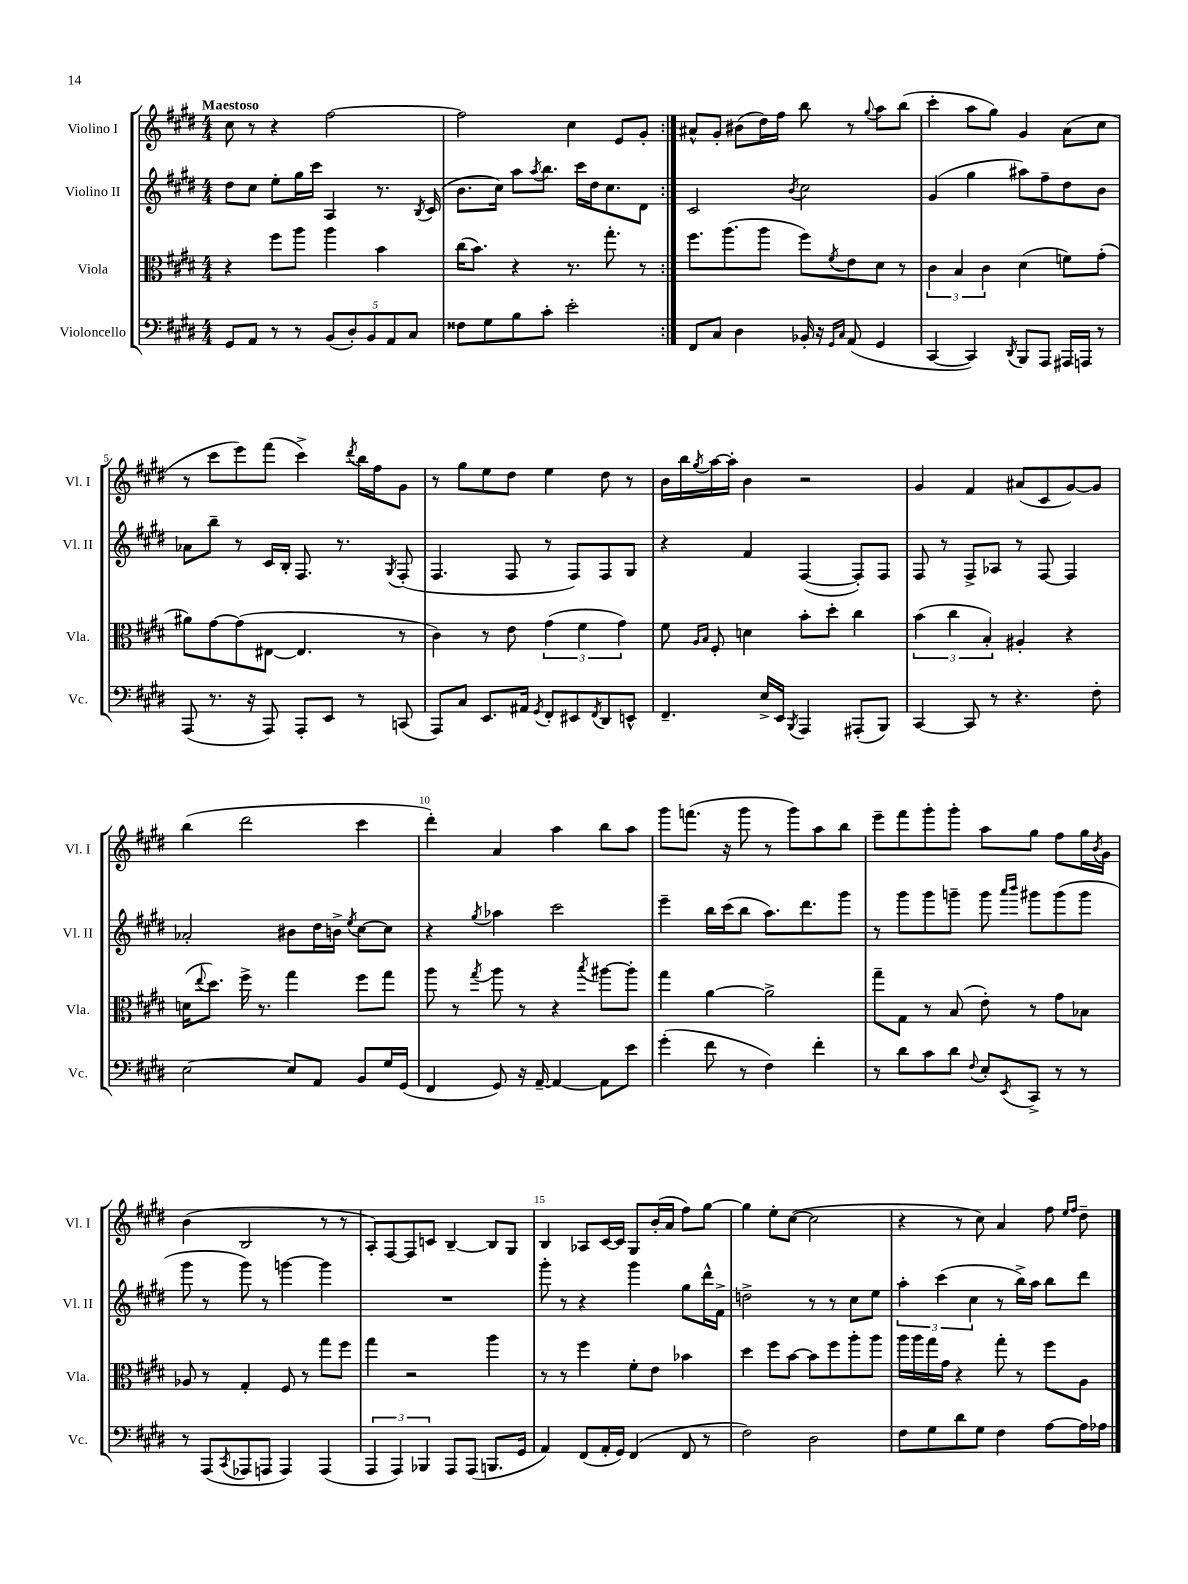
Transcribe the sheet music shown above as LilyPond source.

<<
\new StaffGroup <<
\new Staff = "s0" \with { instrumentName = "Violino I" shortInstrumentName = "Vl. I" } {
    \clef treble \key e \major \numericTimeSignature \time 4/4 \tempo "Maestoso"
    \repeat volta 2 { cis''8 r8 r4 fis''2~ |
    fis''2 cis''4 e'8 gis'8-. | }
    ais'8-^ gis'8-. bis'8( dis''16) fis''16 b''8 r8 \appoggiatura { gis''8 } a''8 b''8( |
    cis'''4-. a''8 gis''8) gis'4 a'8( cis''8 |
    r8 cis'''8 e'''8) fis'''8( cis'''4->) \acciaccatura { dis'''8 } b''16 fis''16 gis'8 |
    r8 gis''8 e''8 dis''8 e''4 dis''8 r8 |
    b'16 b''16 \acciaccatura { gis''8 } a''16~ a''16-. b'4 r2 |
    gis'4 fis'4 ais'8( cis'8 gis'8~) gis'8 |
    b''4( dis'''2 cis'''4 |
    dis'''4-.) a'4 a''4 b''8 a''8 |
    gis'''8 f'''8.( r16 gis'''8 r8 gis'''8) a''8 b''8 |
    e'''8-- fis'''8 gis'''8-. gis'''8-. a''8 gis''8 fis''8 gis''16 \acciaccatura { b'8 } gis'16 |
    b'4( b2 r8 r8 |
    a8-.) fis8~ fis8 c'8 b4~-- b8 gis8 |
    b4 aes8 cis'16~ cis'16 gis8 b'16-.( a'16 fis''8) gis''8~ |
    gis''4 e''8-. cis''8~( cis''2 |
    r4 r8 cis''8) a'4 fis''8 \grace { e''16 fis''16 } dis''8-- \bar "|." |
}
\new Staff = "s1" \with { instrumentName = "Violino II" shortInstrumentName = "Vl. II" } {
    \clef treble \key e \major \numericTimeSignature \time 4/4
    \repeat volta 2 { dis''8 cis''8 e''8-. gis''16 cis'''16 a4 r8. \acciaccatura { b8 } cis'16( |
    b'8. cis''16) a''8 \acciaccatura { a''8 } b''8. cis'''16 dis''16 cis''8. dis'8 | }
    cis'2 \acciaccatura { b'8 } cis''2 |
    gis'4( gis''4 ais''8) fis''8-- dis''8 b'8 |
    aes'8 b''8-- r8 cis'16 b16-. fis8. r8. \acciaccatura { gis8 } fis8-.( |
    fis4. fis8 r8 fis8) fis8 gis8 |
    r4 fis'4 fis4~( fis8-.) fis8 |
    fis8 r8 fis8-> aes8 r8 fis8~ fis4 |
    aes'2-. bis'8 dis''16 b'16-> \acciaccatura { e''8 } cis''8~ cis''8 |
    r4 \acciaccatura { gis''8 } aes''4 cis'''2 |
    e'''4-- b''16 cis'''16( b''8 a''8.) dis'''8. gis'''8 |
    r8 gis'''8 gis'''8 g'''8-- g'''8 \grace { a'''16 b'''16 } gis'''8 gis'''8( gis'''8 |
    gis'''8 r8 gis'''8) r8 g'''4~ g'''4 |
    R1 |
    gis'''8-. r8 r4 gis'''4 gis''8 dis'''16-^ fis'16-> |
    d''2-> r8 r8 cis''8 e''8 |
    \tuplet 3/2 { a''4-. cis'''4( cis''4 } r8 b''16->) a''16 b''8 dis'''8 \bar "|." |
}
\new Staff = "s2" \with { instrumentName = "Viola" shortInstrumentName = "Vla." } {
    \clef alto \key e \major \numericTimeSignature \time 4/4
    \repeat volta 2 { r4 fis''8 a''8 a''4 b'4 |
    cis''16( b'8.) r4 r8. gis''8.-. r8 | }
    fis''8. a''8.( a''8 fis''8) \acciaccatura { fis'8 } e'8 dis'8 r8 |
    \tuplet 3/2 { cis'4 b4 cis'4 } dis'4( f'8) gis'8-.( |
    ais'8) gis'8~ gis'8( eis8~ eis4. r8 |
    cis'4) r8 e'8 \tuplet 3/2 { gis'4( fis'4 gis'4) } |
    fis'8 \grace { a16 b16 } fis8-. d'4 b'8-. dis''8-. cis''4 |
    \tuplet 3/2 { b'4( cis''4 b4-.) } ais4-. r4 |
    d'16( \appoggiatura { e''8 } dis''8.) fis''16-> r8. gis''4 fis''8 gis''8 |
    a''8 r8 \acciaccatura { gis''8 } a''8 r8 r4 \acciaccatura { b''8 } ais''8~ ais''8-. |
    gis''4 a'4~ a'2-> |
    gis''8-- gis8 r8 b8( e'8-.) r8 gis'8 bes8 |
    aes8 r8 gis4-. fis8 r8 gis''8 fis''8 |
    gis''4 r2 a''4 |
    r8 r8 fis''4 fis'8-. e'8 bes'4 |
    dis''4 fis''8 b'8~ b'8 fis''8 a''8-. a''8 |
    a''16 a''16 gis''16 gis'16 r4 gis''8-. r8 fis''8 a8 \bar "|." |
}
\new Staff = "s3" \with { instrumentName = "Violoncello" shortInstrumentName = "Vc." } {
    \clef bass \key e \major \numericTimeSignature \time 4/4
    \repeat volta 2 { gis,8 a,8 r8 r8 \tuplet 5/4 { b,8( dis8-.) b,8 a,8 cis8 } |
    fisis8 gis8 b8 cis'8-. e'2-. | }
    fis,8 cis8 dis4 bes,16-. r16 \grace { gis,16 cis16 } a,8( gis,4 |
    cis,4~ cis,4) \acciaccatura { dis,8 } b,,8 a,,8 ais,,16 a,,16 r8 |
    a,,8( r8. r16 a,,8) a,,8-. e,8 r8 c,8( |
    a,,8) cis8 e,8. ais,16 \acciaccatura { gis,8 } fis,8-. eis,8 \acciaccatura { fis,8 } dis,8 e,8-^ |
    fis,4.-- e16-> e,16 \acciaccatura { b,,8 } a,,4 ais,,8-.( b,,8) |
    cis,4~ cis,8 r8 r4. fis8-. |
    e2~ e8 a,8 b,8 gis16 gis,16( |
    fis,4 gis,8) r16 a,16~-- a,4~ a,8 e'8 |
    gis'4-.( fis'8 r8 fis4) fis'4-. |
    r8 dis'8 cis'8 dis'8 \appoggiatura { fis8 } e8-. \acciaccatura { e,8 } cis,8-> r8 r8 |
    r8 a,,8( \acciaccatura { cis,8 } aes,,8 a,,8 a,,4) a,,4( |
    \tuplet 3/2 { a,,4 a,,4) bes,,4 } a,,8 a,,8( b,,8. gis,16 |
    a,4) fis,8( a,16-. gis,16) fis,4( fis,8 r8 |
    fis2) dis2 |
    fis8 gis8 dis'8 gis8 fis4 a8~ a16 aes16 \bar "|." |
}
>>
>>
\layout { \context { \Score \override BarNumber.break-visibility = ##(#f #t #t) barNumberVisibility = #(every-nth-bar-number-visible 5) } }
